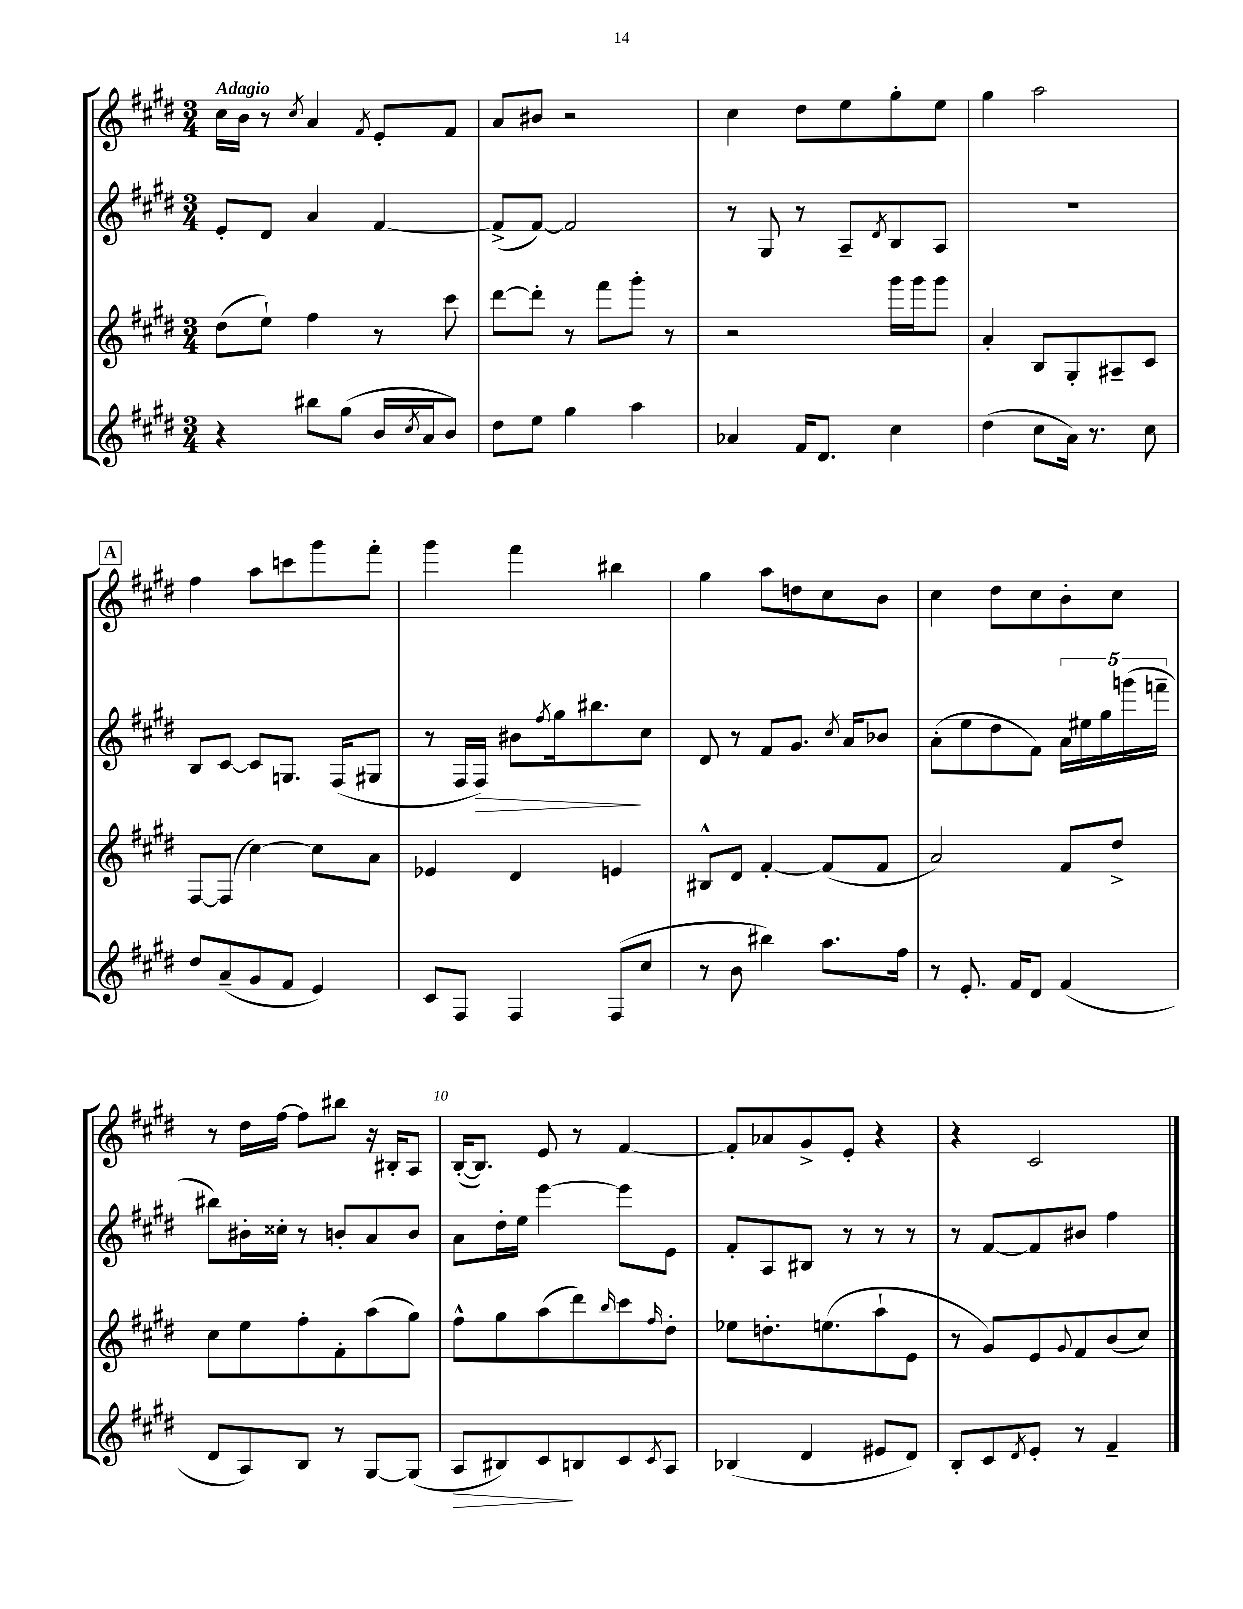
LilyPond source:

<<
\new StaffGroup <<
\new Staff = "s0" {
    \clef treble \key e \major \numericTimeSignature \time 3/4 \tempo "Adagio"
    cis''16 b'16 r8 \acciaccatura { cis''8 } a'4 \acciaccatura { fis'8 } e'8-. fis'8 |
    a'8 bis'8 r2 |
    cis''4 dis''8 e''8 gis''8-. e''8 |
    gis''4 a''2 |
    \mark \markup { \box "A" } fis''4 a''8 c'''8 gis'''8 fis'''8-. |
    gis'''4 fis'''4 bis''4 |
    gis''4 a''8 d''8 cis''8 b'8 |
    cis''4 dis''8 cis''8 b'8-. cis''8 |
    r8 dis''16 fis''16~ fis''8 bis''8 r16 bis16-. a8 |
    b16~-.( b8.) e'8 r8 fis'4~ |
    fis'8-. aes'8 gis'8-> e'8-. r4 |
    r4 cis'2 \bar "|." |
}
\new Staff = "s1" {
    \clef treble \key e \major \numericTimeSignature \time 3/4
    e'8-. dis'8 a'4 fis'4~ |
    fis'8->( fis'8~) fis'2 |
    r8 gis8 r8 a8-- \acciaccatura { dis'8 } b8 a8 |
    R2. |
    \mark \markup { \box "A" } b8 cis'8~ cis'8 g8. fis16( gis8 |
    r8 fis16 fis16\>) bis'8 \acciaccatura { fis''8 } gis''16 bis''8.\! cis''8 |
    dis'8 r8 fis'8 gis'8. \acciaccatura { cis''8 } a'16 bes'8 |
    a'8-.( e''8 dis''8 fis'8) \tuplet 5/4 { a'16 eis''16 gis''16 g'''16( f'''16-- } |
    bis''8) bis'16-. cisis''16-. r8 b'8-. a'8 b'8 |
    a'8 dis''16-. e''16 e'''4~ e'''8 e'8 |
    fis'8-. a8 bis8 r8 r8 r8 |
    r8 fis'8~ fis'8 bis'8 fis''4 \bar "|." |
}
\new Staff = "s2" {
    \clef treble \key e \major \numericTimeSignature \time 3/4
    dis''8( e''8-!) fis''4 r8 cis'''8 |
    dis'''8~ dis'''8-. r8 fis'''8 gis'''8-. r8 |
    r2 gis'''16 gis'''16 gis'''8 |
    a'4-. b8 gis8-. ais8-- cis'8 |
    \mark \markup { \box "A" } fis8~ fis8( cis''4~) cis''8 a'8 |
    ees'4 dis'4 e'4 |
    bis8-^ dis'8 fis'4~-. fis'8( fis'8 |
    a'2) fis'8 dis''8-> |
    cis''8 e''8 fis''8-. fis'8-. a''8( gis''8) |
    fis''8-^ gis''8 a''8( dis'''8) \grace { b''16 } cis'''8 \grace { fis''16 } dis''8-. |
    ees''8 d''8.-. e''8.( a''8-! e'8 |
    r8 gis'8) e'8 \appoggiatura { gis'8 } fis'8 b'8( cis''8) \bar "|." |
}
\new Staff = "s3" {
    \clef treble \key e \major \numericTimeSignature \time 3/4
    r4 bis''8 gis''8( b'16 \acciaccatura { cis''8 } a'16 b'8) |
    dis''8 e''8 gis''4 a''4 |
    aes'4 fis'16 dis'8. cis''4 |
    dis''4( cis''8 a'16) r8. cis''8 |
    \mark \markup { \box "A" } dis''8 a'8--( gis'8 fis'8 e'4) |
    cis'8 fis8 fis4 fis8( cis''8 |
    r8 b'8 bis''4) a''8. fis''16 |
    r8 e'8.-. fis'16 dis'8 fis'4( |
    dis'8 a8) b8 r8 gis8~ gis8( |
    a8\> bis8) cis'8\! b8 cis'8 \acciaccatura { cis'8 } a8 |
    bes4( dis'4 eis'8 dis'8) |
    b8-. cis'8 \acciaccatura { dis'8 } e'8-. r8 fis'4-- \bar "|." |
}
>>
>>
\layout { \context { \Score \override BarNumber.break-visibility = ##(#f #t #t) barNumberVisibility = #(every-nth-bar-number-visible 5) } }
